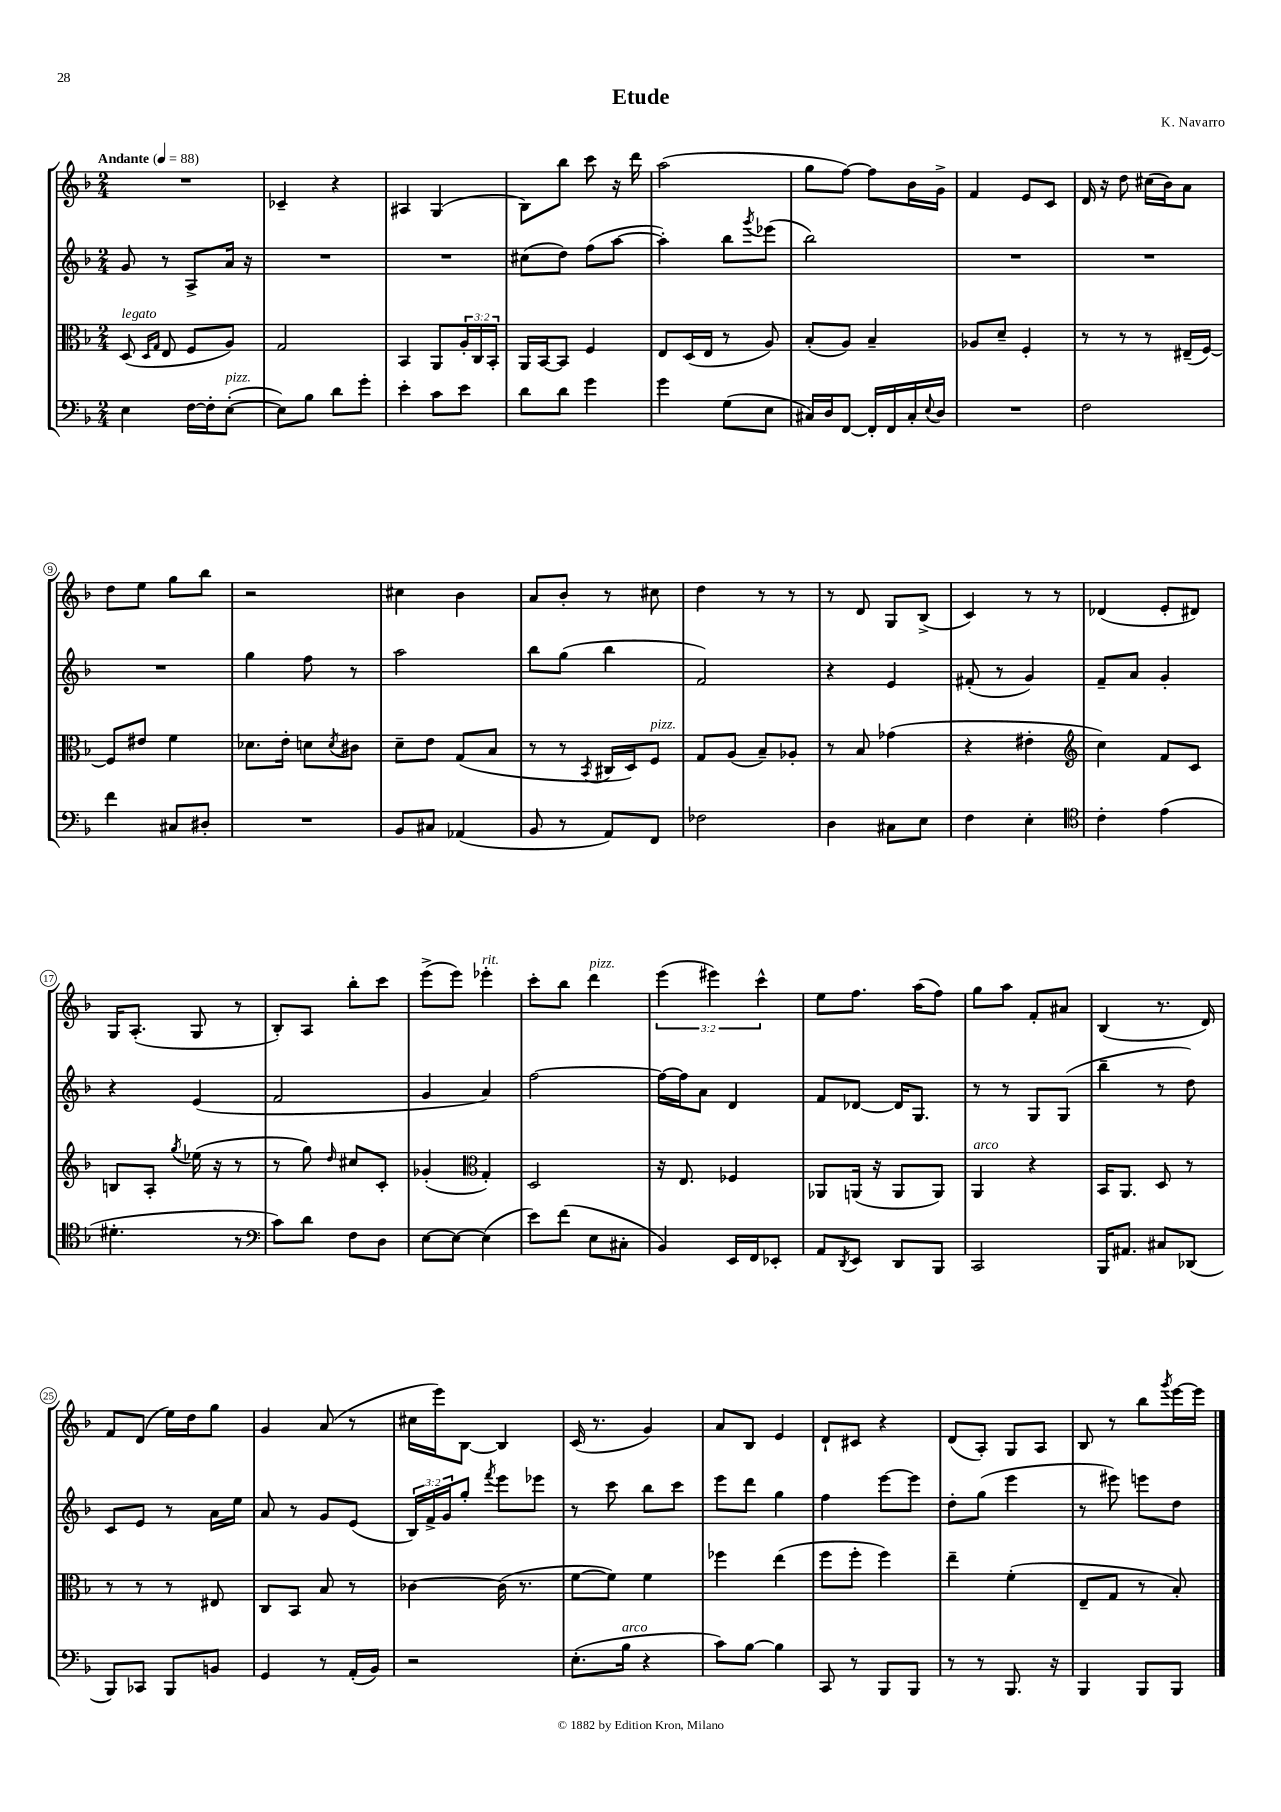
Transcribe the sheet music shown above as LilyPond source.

\header { title = "Etude" composer = "K. Navarro" }
<<
\new StaffGroup <<
\new Staff = "s0" {
    \clef treble \key f \major \numericTimeSignature \time 2/4 \override Staff.TupletNumber.text = #tuplet-number::calc-fraction-text \tempo "Andante" 4 = 88
    R2 |
    ces'4-- r4 |
    ais4 g4( |
    bes8) bes''8 c'''8 r16 d'''16 |
    a''2( |
    g''8 f''8~) f''8 bes'16 g'16-> |
    f'4 e'8 c'8 |
    d'16 r16 d''8 cis''16( bes'16) a'8 |
    d''8 e''8 g''8 bes''8 |
    r2 |
    cis''4 bes'4 |
    a'8 bes'8-. r8 cis''8 |
    d''4 r8 r8 |
    r8 d'8 g8 bes8->( |
    c'4) r8 r8 |
    des'4( e'8-. dis'8) |
    g16 a8.-.( g8 r8 |
    bes8-.) a8 bes''8-. c'''8 |
    e'''8->( e'''8) ees'''4-.^\markup { \italic "rit." } |
    c'''8-. bes''8 d'''4^\markup { \italic "pizz." } |
    \tuplet 3/2 { e'''4( eis'''4) c'''4-^ } |
    e''8 f''8. a''16( f''8) |
    g''8 a''8 f'8-. ais'8 |
    bes4( r8. d'16) |
    f'8 d'8( e''16) d''16 g''8 |
    g'4 a'8( r8 |
    cis''16 e'''16) bes8~ bes4 |
    c'16( r8. g'4) |
    a'8 bes8 e'4 |
    d'8-! cis'8 r4 |
    d'8( a8-.) g8 a8 |
    bes8 r8 bes''8 \acciaccatura { g'''8 } e'''16~ e'''16 \bar "|." |
}
\new Staff = "s1" {
    \clef treble \key f \major \numericTimeSignature \time 2/4 \override Staff.TupletNumber.text = #tuplet-number::calc-fraction-text
    g'8 r8 a8-> a'16 r16 |
    R2 |
    R2 |
    cis''8( d''8) f''8( a''8~ |
    a''4-.) bes''8 \acciaccatura { g'''8 } ees'''8( |
    bes''2) |
    R2 |
    R2 |
    R2 |
    g''4 f''8 r8 |
    a''2 |
    bes''8 g''8( bes''4 |
    f'2) |
    r4 e'4 |
    fis'8-.( r8 g'4) |
    f'8-- a'8 g'4-. |
    r4 e'4( |
    f'2 |
    g'4 a'4) |
    f''2~ |
    f''16~ f''16 a'8 d'4 |
    f'8 des'8~ des'16 g8. |
    r8 r8 g8 g8( |
    bes''4-- r8 d''8) |
    c'8 e'8 r8 a'16 e''16 |
    a'8 r8 g'8 e'8( |
    \tuplet 3/2 { bes16) f'16-> g'16 } g''8-. \acciaccatura { f'''8 } e'''8 ees'''8 |
    r8 c'''8 bes''8 c'''8 |
    e'''8 d'''8 g''4 |
    f''4 e'''8~ e'''8 |
    d''8-. g''8( e'''4 |
    r8 eis'''8) e'''8 d''8 \bar "|." |
}
\new Staff = "s2" {
    \clef alto \key f \major \numericTimeSignature \time 2/4 \override Staff.TupletNumber.text = #tuplet-number::calc-fraction-text
    d8^\markup { \italic "legato" }( \grace { d16 g16 } e8 f8 a8) |
    g2 |
    bes,4 a,8 \tuplet 3/2 { a16-. c16 bes,16-. } |
    a,16 bes,16~ bes,8 f4 |
    e8 d16( e16 r8 a8) |
    bes8-.( a8) bes4-- |
    aes8 d'8-- f4-. |
    r8 r8 r8 eis16--( f16~) |
    f8 eis'8 f'4 |
    des'8. e'16-. d'8 \acciaccatura { d'8 } cis'8 |
    d'8-- e'8 g8( bes8 |
    r8 r8 \acciaccatura { bes,8 } cis16 d16) f8^\markup { \italic "pizz." } |
    g8 a8( bes8--) aes8-. |
    r8 bes8 ges'4( |
    r4 eis'4-. |
    \clef treble c''4) f'8 c'8 |
    b8 a8-. \acciaccatura { g''8 } ees''16( r16 r8 |
    r8 g''8) \grace { d''16 } cis''8 c'8-. |
    ges'4-.( \clef alto g4-.) |
    d2 |
    r16 e8. fes4 |
    aes,8 a,16( r16 a,8 a,8) |
    a,4^\markup { \italic "arco" } r4 |
    bes,16 a,8. d8 r8 |
    r8 r8 r8 eis8 |
    c8 bes,8 bes8 r8 |
    ces'4~ ces'16( r8. |
    f'8~ f'8) f'4 |
    fes''4 e''4( |
    f''8 f''8-. f''4) |
    e''4-- f'4-.( |
    e8-- g8 r8 bes8-.) \bar "|." |
}
\new Staff = "s3" {
    \clef bass \key f \major \numericTimeSignature \time 2/4
    e4 f16~ f16-. e8~-.^\markup { \italic "pizz." }( |
    e8) bes8 d'8 g'8-. |
    e'4-. c'8 e'8 |
    d'8 d'8 g'4 |
    g'4 g8( e8 |
    cis16) d16 f,8~ f,16-. f,16 cis16-. \appoggiatura { e8 } d16 |
    R2 |
    f2 |
    f'4 cis8 dis8-. |
    R2 |
    bes,8 cis8 aes,4( |
    bes,8 r8 a,8) f,8 |
    fes2 |
    d4 cis8 e8 |
    f4 e4-. |
    \clef tenor c'4-. e'4( |
    dis'4.-. r8 |
    \clef bass c'8) d'8 f8 d8 |
    e8~ e8~ e4( |
    e'8) f'8( e8 cis8-. |
    bes,4) e,16 f,16 ees,8-. |
    a,8 \acciaccatura { d,8 } e,8 d,8 bes,,8 |
    c,2 |
    bes,,16 ais,8. cis8 des,8( |
    bes,,8) ces,8 bes,,8 b,8 |
    g,4 r8 a,16-.( bes,16) |
    r2 |
    e8.-.( bes16^\markup { \italic "arco" } r4 |
    c'8) bes8~ bes4 |
    c,8 r8 bes,,8 bes,,8 |
    r8 r8 bes,,8. r16 |
    bes,,4 bes,,8 bes,,8 \bar "|." |
}
>>
>>
\layout { \context { \Score \override BarNumber.stencil = #(make-stencil-circler 0.1 0.3 ly:text-interface::print) } }
